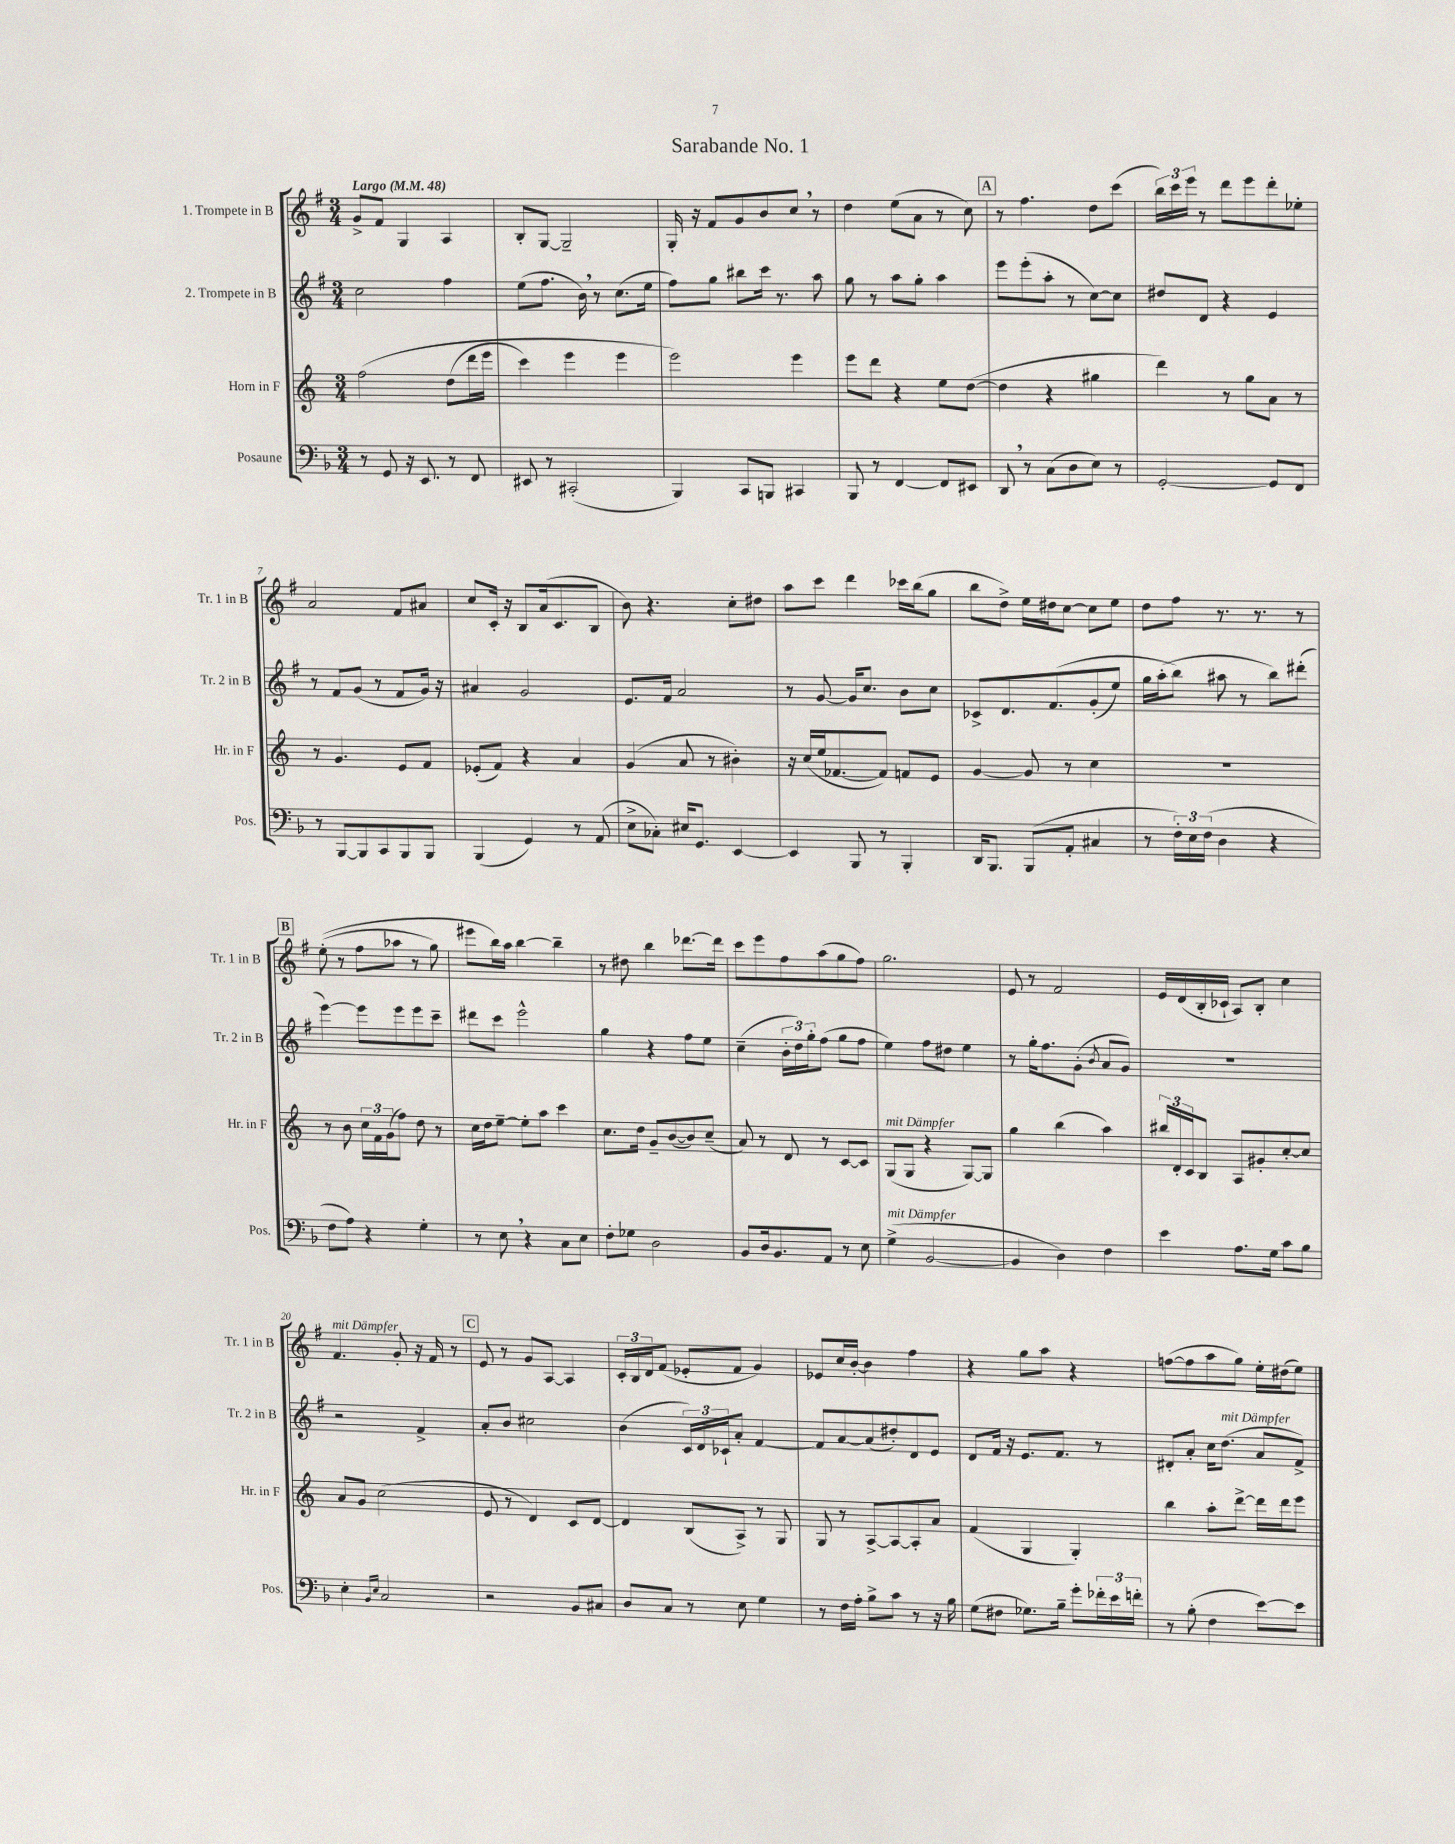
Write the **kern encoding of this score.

**kern	**kern	**kern	**kern
*part4	*part3	*part2	*part1
*staff4	*staff3	*staff2	*staff1
*I"Posaune	*I"Horn in F	*I"2. Trompete in B	*I"1. Trompete in B
*I'Pos.	*I'Hr. in F	*I'Tr. 2 in B	*I'Tr. 1 in B
*clefF4	*clefG2	*clefG2	*clefG2
*k[b-]	*k[]	*k[f#]	*k[f#]
*M3/4	*M3/4	*M3/4	*M3/4
*MM48	*MM48	*MM48	*MM48
=1	=1	=1	=1
!	!	!	!LO:TX:a:B:t=Largo
8r	(2ff\	2cc\	8g^/L
8GG/	.	.	8f#/J
16r	.	.	4G/
8.EE/	.	.	.
8r	(8dd\L	4ff#\	4A/
8FF/	16ddd\L	.	.
.	16eee\JJ	.	.
=2	=2	=2	=2
8EE#X/	4ccc\)	(8ee\L	8B'/L
8r	.	8.ff#\J	[8G/J
(2CC#X'/	4eee\	.	2G~/]
.	.	16b,\)	.
.	.	8r	.
.	4eee\	(8.cc\L	.
.	.	16ee\Jk	.
=3	=3	=3	=3
4BBB-/)	2eee\)	8ff#\L)	16G'/
.	.	.	16r
.	.	8gg\J	8f#/L
8CC/L	.	8bb#X\L	8g/
8BBBn/J	.	16ccc\Jk	8b/
.	.	8.r	.
4CC#X/	4eee\	.	8cc,/J
.	.	8aa\	8r
=4	=4	=4	=4
8BBB-/	8eee\L	8gg\	4dd\
8r	8ddd\J	8r	.
[4FF/	4r	8aa\L	(8ee\L
.	.	8gg'\J	8a\J
8FF/L]	8ee\L	4aa\	8r
8EE#X/J	([8dd\J	.	8cc\)
!!LO:REH:place=s1:t=A
=5	=5	=5	=5
8DD,/	4dd\]	8eee\L	8r
8r	.	(8eee'\	4.ff#\
(8C\L	4r	8aa'\J	.
8D\	.	8r	.
8E\J)	4gg#X\	[8cc\L)	8dd\L
8r	.	8cc\J]	(8ccc\J
=6	=6	=6	=6
[2GG'/	4ddd\)	8dd#X/L	24bb\LL)
.	.	.	24ccc\
.	.	.	24eee\JJ
.	.	8d/J	8r
.	8r	4r	8ddd\L
.	8gg\L	.	8eee\
8GG/L]	8a\J	4e/	8ddd'\
8FF/J	8r	.	8ee-X'\J
!!LO:LB:g=z
=7	=7	=7	=7
8r	8r	8r	2a/
[8BBB-/L	4.g/	8f#/L	.
8BBB-/]	.	(8g/J	.
8CC/	.	8r	.
8BBB-/	8e/L	8f#/L	8f#/L
8BBB-/J	8f/J	16g/Jk)	8a#X/J
.	.	16r	.
=8	=8	=8	=8
(4BBB-/	(8e-X'/L	4a#X/	8cc/L
.	8f/J)	.	16c'/Jk
.	.	.	16r
4GG/)	4r	2g/	8B/L
.	.	.	(16a/k
.	.	.	8.c/
8r	4a/	.	.
(8AA/	.	.	8B/J
=9	=9	=9	=9
8E^\L	(4g/	8.e/L	8b\)
8C-X'\J)	.	.	4.r
.	.	16f#/Jk	.
16E#X/KL	8a/	2a/	.
8.GG/J	.	.	.
.	8r	.	.
[4EE/	4b#X'\)	.	8cc'\L
.	.	.	8dd#X\J
=10	=10	=10	=10
4EE/]	16r	8r	8aa\L
.	(16cc/LL	.	.
.	16ee/J	[8g/	8ccc\J
.	[8.f-X/	.	.
8BBB-/	.	16g/KL]	4ddd\
.	.	8.cc/J	.
8r	8f-/J])	.	.
4BBB-'/	8fn/L	8b\L	16ccc-X\LL
.	.	.	(16bb\J
.	8e/J	8cc\J	8gg\J
=11	=11	=11	=11
16DD/KL	[4g/	8c-X^/L	8bb\L
8.BBB-/J	.	.	.
.	.	8.d/	8dd^\J)
(8BBB-/L	8g/]	.	16ee\LL
.	.	(8.f#/	16dd#X\J
8AA'/J	8r	.	[8cc\J
4C#X/	4cc\	(8g'/	8cc\L]
.	.	8ee/J)	8ee\J
=12	=12	=12	=12
8r	2.r	16gg\LL	8dd\L
.	.	(16aa'\J	.
24F'\LL)	.	8bb\J)	8ff#\J
24E\	.	.	.
(24F\JJ	.	.	.
4D\	.	8aa#X\	8.r
.	.	8r	.
.	.	.	8.r
4r	.	8bb\L)	.
.	.	(8ddd#X'\J	8r
!!LO:LB:g=z
!!LO:REH:place=s1:t=B
=13	=13	=13	=13
8F\L	8r	[4eee\)	((8ee'\
8A\J)	8b\	.	8r
4r	24cc\LL	8eee\L]	8ff#\L
.	24f\	.	.
.	(24g\J	.	.
.	8ff\J)	8eee\	8aa-X\J
4G'\	8dd\	8eee\	8r
.	8r	8ccc~\J	8gg\)
=14	=14	=14	=14
8r	16cc\LL	8ddd#X\L	8eee#X\L
.	16dd\J	.	.
8E,\	[8ee~\J	8ccc\J	16bb\L)
.	.	.	16aa\JJ
4r	8ee'\L]	2eee^^\	[4bb\
.	8aa\J	.	.
8C\L	4ccc\	.	4bb~\]
8E\J	.	.	.
=15	=15	=15	=15
8F'\L	8.cc\L	4gg\	8r
8G-X\J	.	.	8dd#X\
.	16dd\Jk	.	.
2D\	8g~/L	4r	4bb\
.	([8b/	.	.
.	8b/])	8ff#\L	[8.ddd-X\L
.	(8cc~/J	8ee\J	.
.	.	.	16ddd-\Jk]
=16	=16	=16	=16
8BB-/L	8a/)	(4cc~\	8ccc\L
16D/k	8r	.	8eee\
8.BB-/	.	.	.
.	8d/	24b'\LL	8ff#\
.	.	24dd\)	.
.	.	24gg'\J	.
8AA/J	8r	(8ff#\J	(8aa\
8r	[8c/L	8gg\L	8gg\
8E\	8c/J]	8ff#\J	8ff#\J)
=17	=17	=17	=17
!	!LO:TX:a:i:t=mit Dämpfer	!	!
!LO:TX:a:i:t=mit Dämpfer	!	!	!
(4G^\	(8G/L	4ee\)	2.gg\
.	8G/J	.	.
[2BB-/	4r	8ff#\L	.
.	.	8dd#X\J	.
.	[8G/L)	4ee\	.
.	8G/J]	.	.
=18	=18	=18	=18
4BB-/]	4gg\	8r	8e/
.	.	16gg'\KL	8r
.	.	8.ff#\	.
4D\)	(4bb\	.	2f#/
.	.	(8g'\J	.
.	.	8qb/	.
4F\	4aa\)	8a/L	.
.	.	8g/J)	.
=19	=19	=19	=19
4e\	24bb#X/LL	2.r	16e/LL
.	24d'/	.	.
.	.	.	(16d/
.	24c/J	.	.
.	8B/J	.	16B'/
.	.	.	16c-X`/JJ
8.A\L	8A/L	.	8A/L)
.	8g#X'/	.	8B'/J
16G\Jk	.	.	.
8c\L	[8cc'/	.	4cc\
8B-\J	8cc/J]	.	.
!!LO:LB:g=z
=20	=20	=20	=20
!	!	!	!LO:TX:a:i:t=mit Dämpfer
4E'\	8a/L	2r	4.f#/
.	8g/J	.	.
16qqBB-/LL	.	.	.
16qqE/JJ	.	.	.
2C/	(2cc\	.	.
.	.	.	8g'/
.	.	4f#^/	16r
.	.	.	16f#/
.	.	.	8r
!!LO:REH:place=s1:t=C
=21	=21	=21	=21
2r	8e/	8a'/L	8e/
.	8r	8b/J	8r
.	4d/)	2cc#X\	8g/L
.	.	.	[8A/J
8BB-/L	8c/L	.	4A/]
8C#X/J	[8d/J	.	.
=22	=22	=22	=22
8D/L	4d/]	(4b\	24c'/LL
.	.	.	24B/
.	.	.	24d/J
8C/J	.	.	(8f#/J
8r	(8B/L	24c/LL)	8e-X'/L
.	.	24d/	.
.	.	24c-X`/J	.
8E\	8A^/J)	8a'/J	8f#/J
4G\	8r	[4f#/	4g/)
.	8G/	.	.
=23	=23	=23	=23
8r	8G/	8f#/L]	8e-X/L
16F\LL	8r	[8a/	16cc/L
16A'\JJ	.	.	[16b'/JJ
8B-^\L	[8A^/L	(8a/]	4b\]
8c\J	8A/_	8dd#X'/)	.
8r	8A'/]	8d/	4ff#\
16r	8a/J	8e/J	.
16B-\	.	.	.
=24	=24	=24	=24
(8G\L	(4f/	8d/L	4r
8F#X\J	.	16f#/Jk	.
.	.	16r	.
8.G-X\L)	4G/	8.e/L	8gg\L
.	.	.	8aa\J
16B-~\Jk	.	8.f#/J	.
8g'\L	4G'/)	.	4r
24f-X'\L	.	8r	.
24e\	.	.	.
24fn'\JJ	.	.	.
=25	=25	=25	=25
8r	4bb\	8d#X'/L	([8ffn\L
(8B-'\	.	8a'/J	8ff\]
4F\	8aa'\L	16cc\KL	8aa\
!	!	!LO:TX:a:i:t=mit Dämpfer	!
.	.	(8.dd\J	.
.	[8ddd^\J	.	8gg\J)
[8e\L)	16ddd\LL]	8a/L	16ee'\LL
.	16ddd\J	.	(16dd#X\J
8e\J]	8eee\J	8f#^/J)	8ee\J)
==	==	==	==
*-	*-	*-	*-
